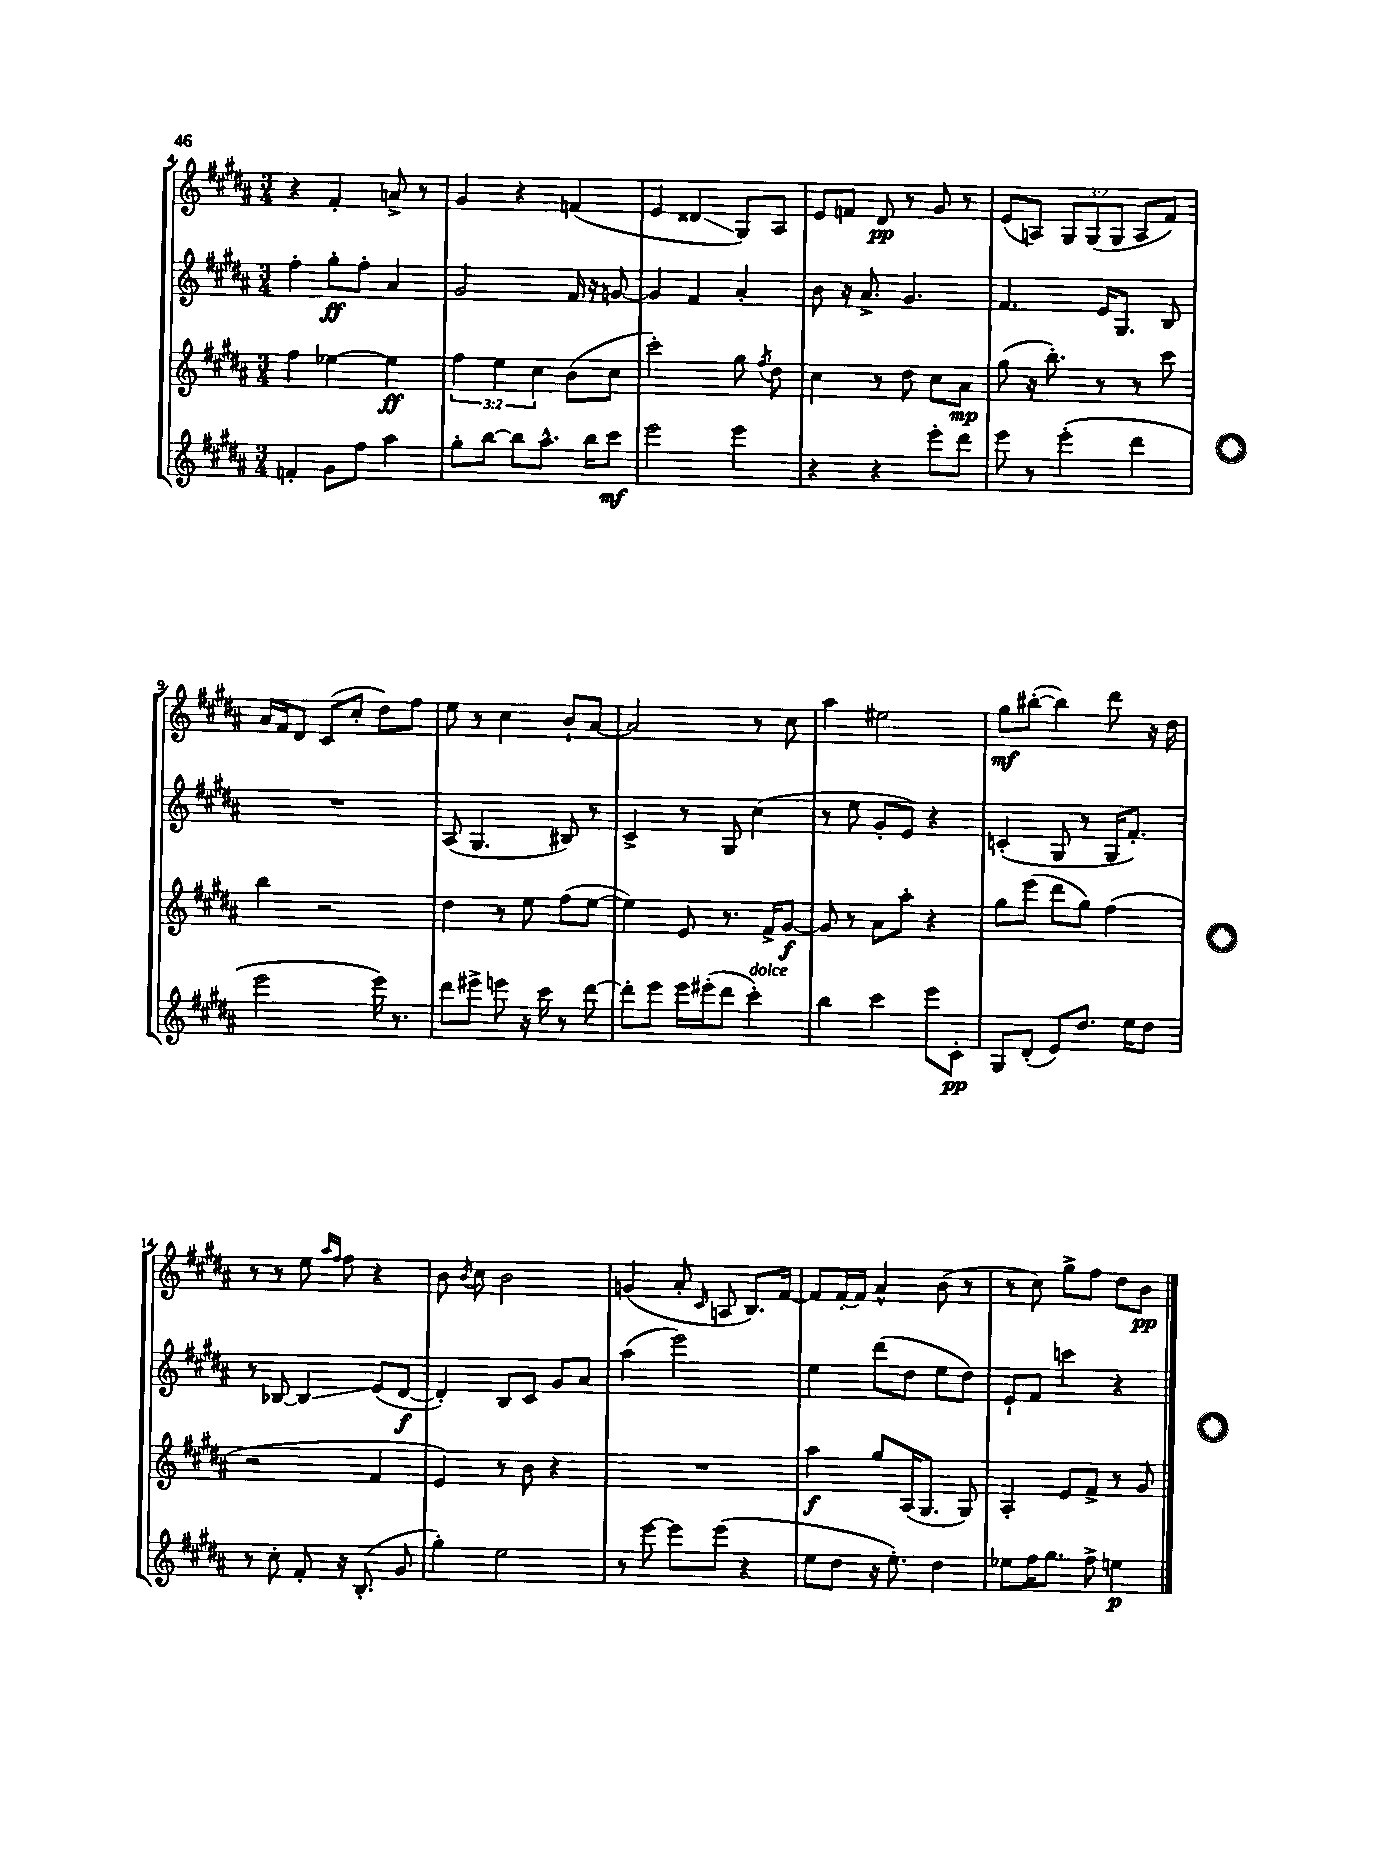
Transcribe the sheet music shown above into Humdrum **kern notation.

**kern	**kern	**kern	**kern
*staff4	*staff3	*staff2	*staff1
*clefG2	*clefG2	*clefG2	*clefG2
*k[f#c#g#d#a#]	*k[f#c#g#d#a#]	*k[f#c#g#d#a#]	*k[f#c#g#d#a#]
*M3/4	*M3/4	*M3/4	*M3/4
4f'/	4ff#\	4ff#'\	4r
8g#\L	[4ee-\	8gg#'\L	4f#'/
8ff#\J	.	8ff#'\J	.
4aa#\	4ee-\]	4a#/	8a^/
.	.	.	8r
=	=	=	=
8gg#'\L	6ff#\	2g#/	4g#/
[8bb\J	.	.	.
.	6ee\	.	.
8bb\]L	.	.	4r
.	6cc#\	.	.
8.aa#^^\J	.	.	.
.	(8b\L	16f#/	(4f/
16bb\LK	.	16r	.
8ccc#\J	8cc#\J	[8g/	.
=	=	=	=
2eee\	2ccc#'\)	4g/]	4e/
.	.	4f#/	4d##/
4eee\	8gg#\	4a#'/	8G#/L)
.	8qff#/	.	.
.	8dd#\	.	8A#/J
=	=	=	=
4r	4cc#\	8b\	8e/L
.	.	16r	8f/J
.	.	8.a#^/	.
4r	8r	.	8d#/
.	8dd#\	4.g#/	8r
8eee'\L	8cc#\L	.	8g#/
8ddd#\J	8a#\J	.	8r
=	=	=	=
8eee\	(8gg#\	4.f#/	(8e/L
8r	16r	.	8A/J)
.	8.bb'\)	.	.
(4eee'\	.	.	12G#/L
.	.	.	(12G#/
.	8r	16e/LK	.
.	.	.	12G#/J
.	.	8.G#/J	.
4ddd#\	8r	.	8A/L
.	8ccc#\	8B/	8f#/J)
=	=	=	=
2eee\	4bb\	2.r	16a#/LL
.	.	.	16f#/J
.	.	.	8d#/J
.	2r	.	(8c#/L
.	.	.	8cc#'/J
16eee\)	.	.	8dd#\L)
8.r	.	.	.
.	.	.	8ff#\J
=	=	=	=
8ddd#\L	4dd#\	(8A#/	8ee\
8eee#^\J	.	4.G#/	8r
8eee\	8r	.	4cc#\
16r	8ee\	.	.
16ccc#\	.	.	.
8r	(8ff#\L	8B#/)	8b`/L
[8ddd#\	[8ee\J	8r	[8a#/J
=	=	=	=
8ddd#'\]L	4ee\])	4c#^/	2a#/]
8eee\J	.	.	.
16eee\LL	8e/	8r	.
(16eee#'\J	.	.	.
8ddd#\J	8.r	8G#/	.
4ccc#'\)	.	(4cc#\	8r
.	16f#^/LK	.	.
.	[8g#/J	.	8cc#\
=	=	=	=
4bb\	8g#/]	8r	4aa#\
.	8r	8ee\	.
4ccc#\	8a#\L	8g#'/L	2ee#\
.	8aa#'\J	8e/J)	.
8eee\L	4r	4r	.
8c#'\J	.	.	.
=	=	=	=
8G#/L	8gg#\L	(4c'/	8gg#\L
(8d#'/J	(8eee\J	.	([8bb#'\J
8e/L)	8ddd#\L	8G#/	4bb#\])
8.dd#/J	8gg#\J)	8r	.
.	(4ff#\	16G#/LK	8ddd#\
16ee\LK	.	8.f#'/J)	.
8dd#\J	.	.	16r
.	.	.	16dd#\
=	=	=	=
8r	2r	8r	8r
8cc#'\	.	[8B-/	8r
8f#'/	.	4B-/]	8ee\
.	.	.	16qqaa#/LL
.	.	.	16qqff#/JJ
16r	.	.	8ff#\
(8.B'/	.	.	.
.	4f#/	(8e/L	4r
8g#/	.	[8d#/J	.
=	=	=	=
4gg#'\)	4e/)	4d#'/])	8b\
.	.	.	8qb/
.	.	.	8cc#\
2ee\	8r	8B/L	2b\
.	8b\	8c#/J	.
.	4r	8g#/L	.
.	.	8a#/J	.
=	=	=	=
8r	2.r	(4aa#\	(4g/
[8eee\	.	.	.
8eee\]L	.	2eee\)	8a#'/
.	.	.	16qqc#/
(8eee\J	.	.	8A/
4r	.	.	8.B/L)
.	.	.	[16f#/Jk
=	=	=	=
8ee\L	4aa#\	4ee\	8f#/]L
8dd#\J	.	.	[16f#'/L
.	.	.	16f#/]JJ
16r	8gg#/L	(8ddd#\L	4a#^^/
8.ee'\)	.	.	.
.	(16A#/K	8dd#\J	.
.	8.G#/J	.	.
4dd#\	.	8ee\L	(8b\
.	8G#/)	8dd#\J)	8r
=	=	=	=
8ee-\L	4A#'/	8e`/L	8r
16ff#\K	.	8f#/J	8cc#\)
8.gg#\J	.	.	.
.	8e/L	4ccc\	8gg#^\L
8ff#^\	8f#^/J	.	8ff#\J
4ee\	8r	4r	8dd#\L
.	8g#/	.	8b\J
==	==	==	==
*-	*-	*-	*-
